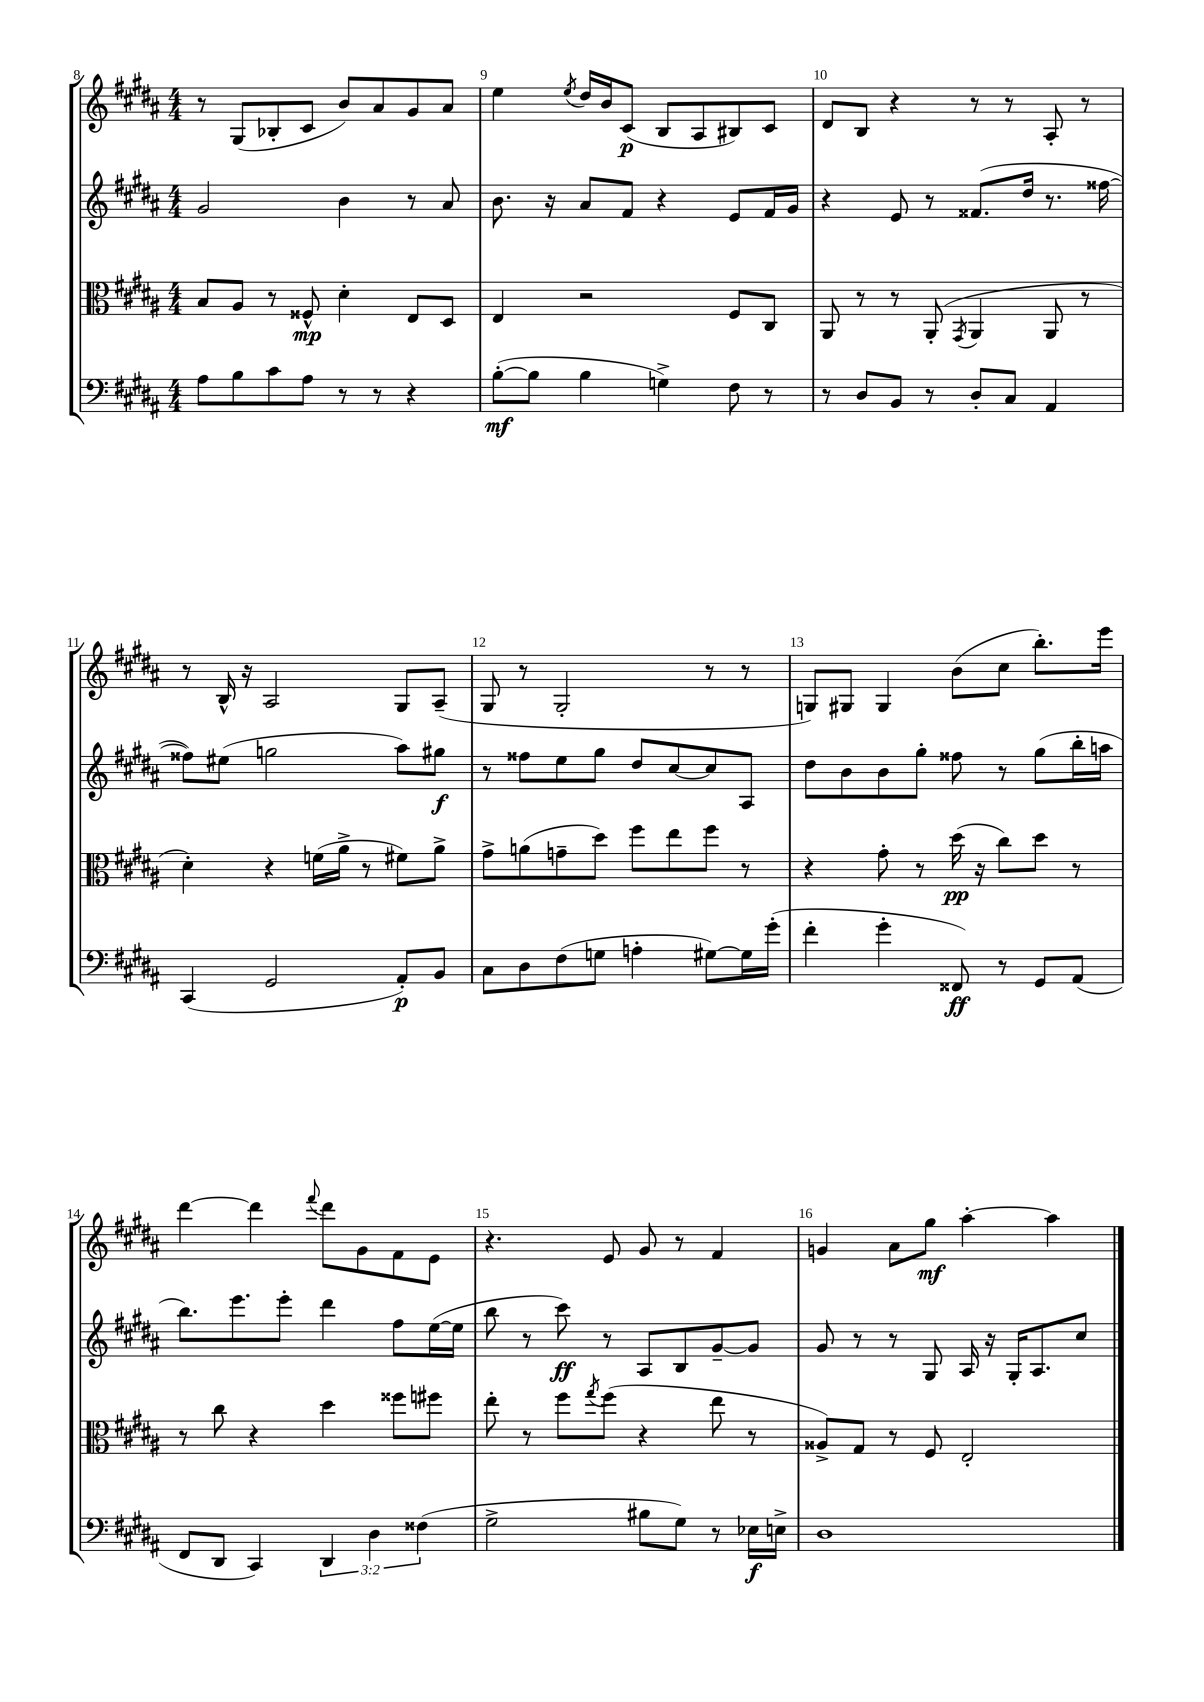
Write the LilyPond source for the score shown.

<<
\new StaffGroup <<
\new Staff = "s0" {
    \clef treble \key b \major \numericTimeSignature \time 4/4
    r8 gis8( bes8-. cis'8 b'8) ais'8 gis'8 ais'8 |
    e''4 \acciaccatura { e''8 } dis''16 b'16 cis'8\p( b8 ais8 bis8) cis'8 |
    dis'8 b8 r4 r8 r8 ais8-. r8 |
    r8 b16-^ r16 ais2 gis8 ais8--( |
    gis8 r8 gis2-. r8 r8 |
    g8) gis8 gis4 b'8( cis''8 b''8.-.) e'''16 |
    dis'''4~ dis'''4 \appoggiatura { fis'''8 } dis'''8 gis'8 fis'8 e'8 |
    r4. e'8 gis'8 r8 fis'4 |
    g'4 ais'8 gis''8\mf ais''4~-. ais''4 \bar "|." |
}
\new Staff = "s1" {
    \clef treble \key b \major \numericTimeSignature \time 4/4
    gis'2 b'4 r8 ais'8 |
    b'8. r16 ais'8 fis'8 r4 e'8 fis'16 gis'16 |
    r4 e'8 r8 fisis'8.( dis''16 r8. fisis''16~ |
    fisis''8) eis''8( g''2 ais''8) gis''8\f |
    r8 fisis''8 e''8 gis''8 dis''8 cis''8~ cis''8 ais8 |
    dis''8 b'8 b'8 gis''8-. fisis''8 r8 gis''8( b''16-. a''16 |
    b''8.) e'''8. e'''8-. dis'''4 fis''8 e''16~( e''16 |
    b''8 r8 cis'''8\ff) r8 ais8 b8 gis'8~-- gis'8 |
    gis'8 r8 r8 gis8 ais16 r16 gis16-. ais8. cis''8 \bar "|." |
}
\new Staff = "s2" {
    \clef alto \key b \major \numericTimeSignature \time 4/4
    b8 ais8 r8 fisis8-^\mp dis'4-. e8 dis8 |
    e4 r2 fis8 cis8 |
    ais,8 r8 r8 ais,8-.( \acciaccatura { gis,8 } ais,4 ais,8 r8 |
    dis'4-.) r4 f'16( ais'16-> r8 fis'8) ais'8-> |
    gis'8-> a'8( g'8-- dis''8) fis''8 e''8 fis''8 r8 |
    r4 gis'8-. r8 dis''16\pp( r16 cis''8) dis''8 r8 |
    r8 cis''8 r4 dis''4 fisis''8 fis''8 |
    e''8-. r8 fis''8 \acciaccatura { gis''8 } fis''8( r4 e''8 r8 |
    aisis8->) gis8 r8 fis8 e2-. \bar "|." |
}
\new Staff = "s3" {
    \clef bass \key b \major \numericTimeSignature \time 4/4 \override Staff.TupletNumber.text = #tuplet-number::calc-fraction-text
    ais8 b8 cis'8 ais8 r8 r8 r4 |
    b8~-.\mf( b8 b4 g4->) fis8 r8 |
    r8 dis8 b,8 r8 dis8-. cis8 ais,4 |
    cis,4( gis,2 ais,8-.\p) b,8 |
    cis8 dis8 fis8( g8 a4-. gis8~) gis16 gis'16-.( |
    fis'4-. gis'4-. fisis,8\ff) r8 gis,8 ais,8( |
    fis,8 dis,8 cis,4) \tuplet 3/2 { dis,4 dis4 fisis4( } |
    gis2-> bis8 gis8) r8 ees16\f e16-> |
    dis1 \bar "|." |
}
>>
>>
\layout { \context { \Score currentBarNumber = #8 \override BarNumber.break-visibility = ##(#f #t #t) barNumberVisibility = #all-bar-numbers-visible } }
